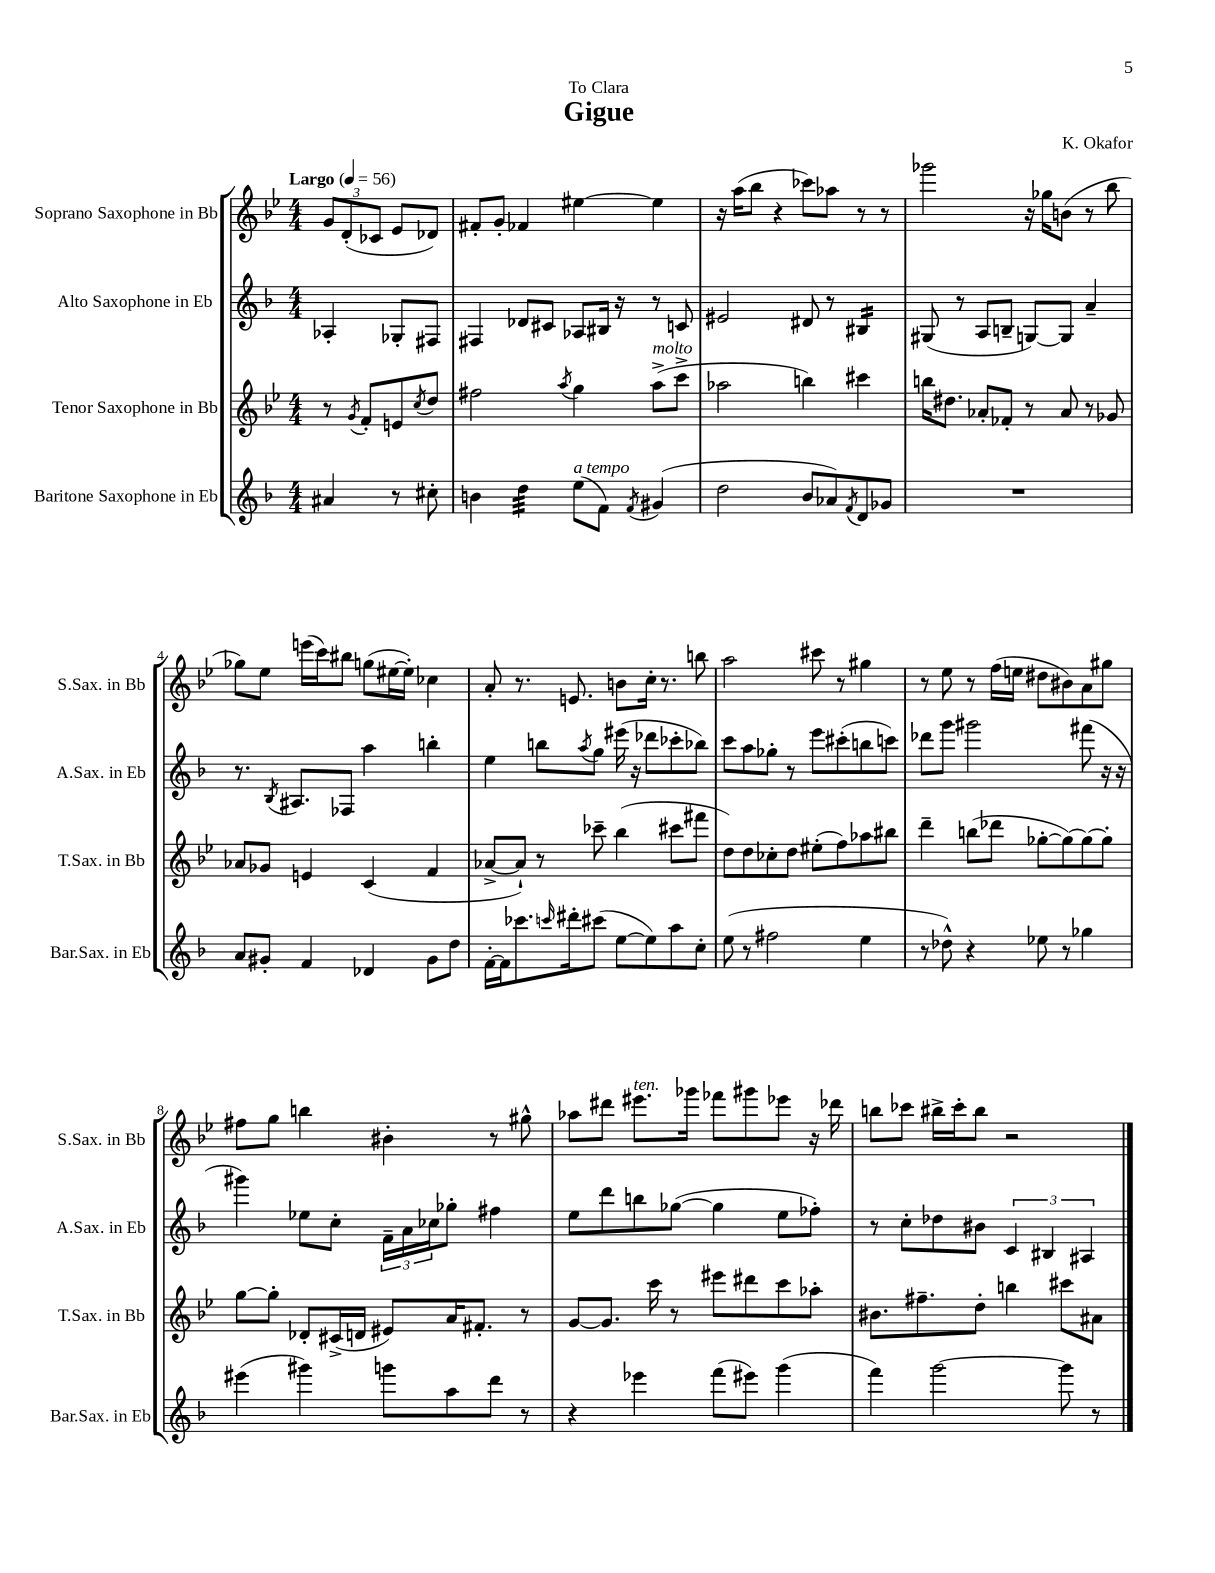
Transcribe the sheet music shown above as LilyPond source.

\header { title = "Gigue" composer = "K. Okafor" dedication = "To Clara" }
<<
\new StaffGroup <<
\new Staff = "s0" \with { instrumentName = "Soprano Saxophone in Bb" shortInstrumentName = "S.Sax. in Bb" } {
    \clef treble \key bes \major \numericTimeSignature \time 4/4 \partial 2 \tempo "Largo" 4 = 56
    \tuplet 3/2 { g'8 d'8-.( ces'8 } ees'8 des'8) |
    fis'8-. g'8-. fes'4 eis''4~ eis''4 |
    r16 a''16( bes''8 r4 ces'''8) aes''8 r8 r8 |
    ges'''2 r16 ges''16 b'8( r8 bes''8 |
    ges''8) ees''8 e'''16( c'''16) bis''8 g''8( eis''16~ eis''16-.) ces''4 |
    a'8-. r8. e'8. b'8 c''16-. r8. b''8 |
    a''2 cis'''8 r8 gis''4 |
    r8 ees''8 r8 f''16( e''16 dis''8 bis'8) a'8 gis''8 |
    fis''8 g''8 b''4 bis'4-. r8 gis''8-^ |
    aes''8 dis'''8 eis'''8.^\markup { \italic "ten." } ges'''16 fes'''8 gis'''8 ees'''8 r16 des'''16 |
    b''8 ces'''8 bis''16-> ces'''16-. bis''8 r2 \bar "|." |
}
\new Staff = "s1" \with { instrumentName = "Alto Saxophone in Eb" shortInstrumentName = "A.Sax. in Eb" } {
    \clef treble \key f \major \numericTimeSignature \time 4/4 \partial 2
    aes4-. ges8-. fis8 |
    fis4 des'8 cis'8 aes8 bis16 r16 r8 c'8 |
    eis'2 dis'8 r8 bis4:16 |
    gis8( r8 a8 b8-- g8~) g8 a'4-- |
    r8. \acciaccatura { bes8 } ais8. fes8 a''4 b''4-. |
    e''4 b''8 \acciaccatura { a''8 } g''8 eis'''16( r16 des'''8 ces'''8-. bes''8) |
    c'''8 a''8 ges''8-. r8 e'''8 cis'''8-.( b''8 c'''8) |
    des'''8 g'''8 gis'''2 fis'''8( r16 r16 |
    gis'''4) ees''8 c''8-. \tuplet 3/2 { f'16-- a'16 ces''16 } ges''8-. fis''4 |
    e''8 d'''8 b''8 ges''8~( ges''4 e''8 fes''8-.) |
    r8 c''8-. des''8 bis'8 \tuplet 3/2 { c'4 bis4 ais4 } \bar "|." |
}
\new Staff = "s2" \with { instrumentName = "Tenor Saxophone in Bb" shortInstrumentName = "T.Sax. in Bb" } {
    \clef treble \key bes \major \numericTimeSignature \time 4/4 \partial 2
    r8 \acciaccatura { g'8 } f'8-. e'8 \acciaccatura { c''8 } d''8 |
    fis''2 \acciaccatura { a''8 } g''4 a''8->^\markup { \italic "molto" }( c'''8-> |
    aes''2 b''4) cis'''4 |
    b''16 dis''8. aes'8-. fes'8-. r8 aes'8 r8 ges'8 |
    aes'8 ges'8 e'4 c'4( f'4 |
    aes'8~-> aes'8-!) r8 ces'''8-- bes''4( cis'''8 fis'''8 |
    d''8) d''8 ces''8-. d''8 eis''8-.( f''8) aes''8 bis''8 |
    d'''4-- b''8( des'''8 ges''8~-. ges''8~) ges''8~ ges''8-. |
    g''8~ g''8-. des'8-. cis'16->( d'16 eis'8) a'16 fis'8.-. r8 |
    g'8~ g'8. c'''16 r8 eis'''8 dis'''8 c'''8 aes''8-. |
    bis'8. fis''8.-- d''8-. b''4 cis'''8 ais'8 \bar "|." |
}
\new Staff = "s3" \with { instrumentName = "Baritone Saxophone in Eb" shortInstrumentName = "Bar.Sax. in Eb" } {
    \clef treble \key f \major \numericTimeSignature \time 4/4 \partial 2
    ais'4 r8 cis''8-. |
    b'4 d''4:32 e''8^\markup { \italic "a tempo" }( f'8) \acciaccatura { f'8 } gis'4( |
    d''2 bes'8 aes'8) \acciaccatura { f'8 } d'8 ges'8 |
    R1 |
    a'8 gis'8-. f'4 des'4 gis'8 d''8 |
    f'16~-. f'16 ces'''8. \grace { c'''16 } dis'''16-. cis'''8( e''8~ e''8) a''8 c''8-. |
    e''8( r8 fis''2 e''4 |
    r8 des''8-^) r4 ees''8 r8 ges''4 |
    eis'''4( gis'''4) g'''8 a''8 d'''8 r8 |
    r4 ees'''4 f'''8( eis'''8) g'''4( |
    f'''4) g'''2~ g'''8 r8 \bar "|." |
}
>>
>>
